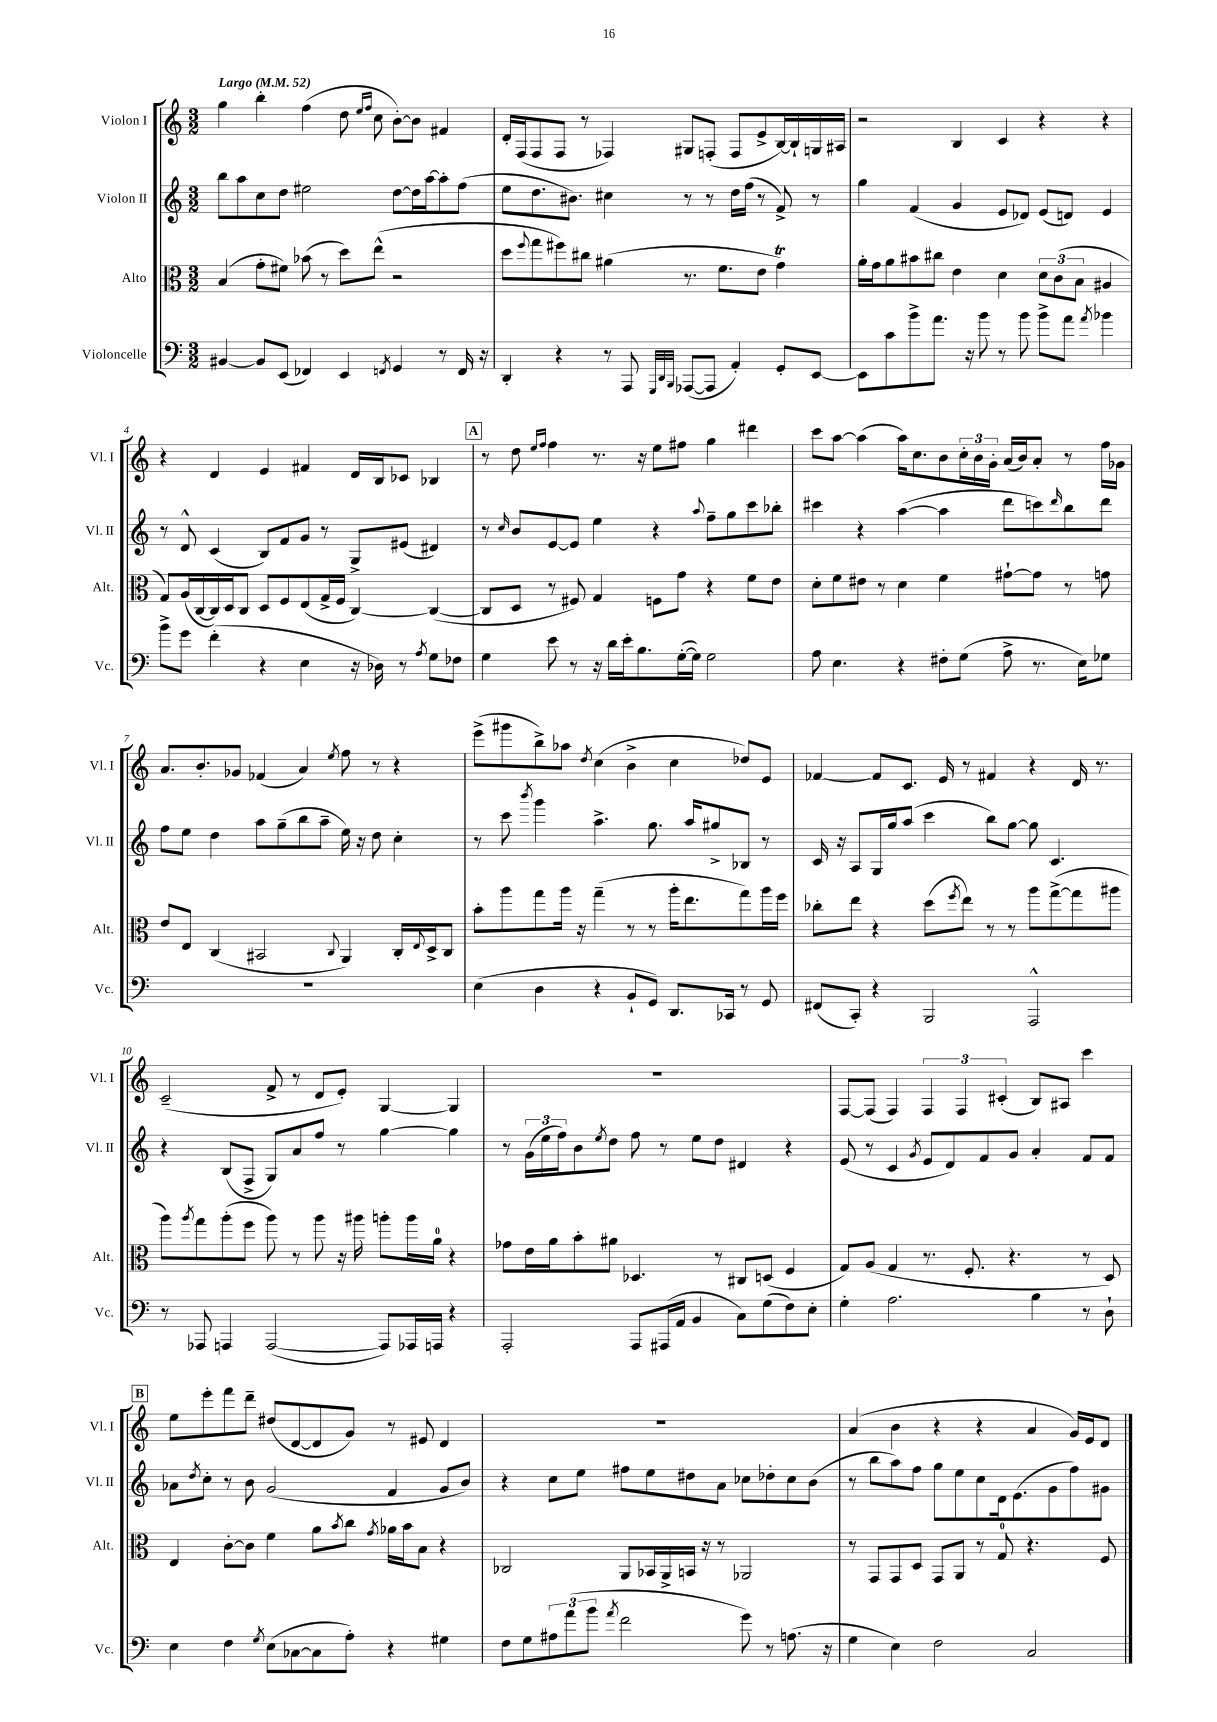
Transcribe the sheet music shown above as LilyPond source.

<<
\new StaffGroup <<
\new Staff = "s0" \with { instrumentName = "Violon I" shortInstrumentName = "Vl. I" } {
    \clef treble \key c \major \numericTimeSignature \time 3/2 \tempo "Largo" 4 = 52
    g''4 b''4-. f''4( d''8 \grace { e''16 f''16 } c''8 b'8~-.) b'8 fis'4 |
    d'16-. f16( f8 f8 r8 fes4) gis8 f8-.( f8 e'8-> b16~) b16-! g16 ais16 |
    r2 b4 c'4 r4 r4 |
    r4 d'4 e'4 fis'4 d'16 b16 ces'8 bes4 |
    \mark \markup { \box "A" } r8 d''8 \grace { e''16 f''16 } f''4 r8. r16 e''8 fis''8 g''4 dis'''4 |
    c'''8 a''8~ a''4( a''16) c''8. b'8 \tuplet 3/2 { c''16-. b'16 g'16-. } a'16( b'16) a'8-. r8 f''16 ges'16 |
    a'8. b'8.-. ges'8 fes'4( a'4) \acciaccatura { e''8 } f''8 r8 r4 |
    e'''8->( gis'''8 b''8->) aes''8 \acciaccatura { d''8 } c''4( b'4-> c''4 des''8) e'8 |
    fes'4~ fes'8 c'8. e'16 r8 fis'4 r4 d'16 r8. |
    c'2--( f'8-> r8 d'8 e'8-.) g4~ g4 |
    R1. |
    f8~ f8( f4) \tuplet 3/2 { f4 f4 cis'4-.( } b8) ais8 c'''4 |
    \mark \markup { \box "B" } e''8 e'''8-. f'''8 d'''8-- dis''8( d'8~ d'8 g'8) r8 eis'8 d'4 |
    R1. |
    a'4( b'4 r4 r4 a'4 g'16) e'16 d'8 \bar "|." |
}
\new Staff = "s1" \with { instrumentName = "Violon II" shortInstrumentName = "Vl. II" } {
    \clef treble \key c \major \numericTimeSignature \time 3/2
    b''8 a''8 c''8 d''8 eis''2 d''8~ d''16 a''16~ a''8-. f''8( |
    e''8 d''8. bis'8.) cis''4 r8 r8 d''16 f''16( r8 f'8->) r8 |
    g''4 f'4( g'4 e'8 des'8) e'8( d'8) e'4 |
    r8 d'8-^ c'4( b8) f'8 g'8 r8 g8-> eis'8( dis'4) |
    \mark \markup { \box "A" } r8 \grace { c''16 } b'8 e'8~ e'8 e''4 r4 \appoggiatura { a''8 } f''8-- g''8 c'''8 bes''8-. |
    cis'''4 r4 a''4~( a''4 d'''8 c'''8) \grace { d'''16 } b''8 d'''8 |
    f''8 e''8 d''4 a''8 g''8--( b''8 a''8-- e''16) r16 d''8 c''4-. |
    r8 c'''8 \acciaccatura { b'''8 } g'''4 a''4.-> g''8. a''16 gis''8-> bes8 r8 |
    c'16 r16 a8 g16 g''16 a''8( c'''4 b''8) g''8~ g''8 c'4. |
    r4 b8( f8-> g8) a'8 f''8 r8 g''4~ g''4 |
    r8 \tuplet 3/2 { g'16( e''16 f''16) } b'8 \acciaccatura { e''8 } d''8 f''8 r8 e''8 d''8 dis'4 r4 |
    e'8( r8 c'4 \acciaccatura { g'8 } e'8 d'8) f'8 g'8 a'4-. f'8 f'8 |
    \mark \markup { \box "B" } aes'8 \acciaccatura { d''8 } c''8-. r8 b'8 g'2( f'4 g'8 b'8) |
    r4 c''8 e''8 fis''8 e''8 dis''8 a'8 ces''8 des''8-. ces''8 b'8( |
    r8 b''8 a''8) f''8 g''8 e''8 c''8 d'16 e'8.( g'8 f''8) gis'8 \bar "|." |
}
\new Staff = "s2" \with { instrumentName = "Alto" shortInstrumentName = "Alt." } {
    \clef alto \key c \major \numericTimeSignature \time 3/2
    b4( g'8-. fis'8) bes'8( r8 d''8) e''8-^( r2 |
    d''8 \appoggiatura { f''8 } g''8 fis''8) cis''8 ais'4( r8. f'8. e'8 g'4\trill) |
    a'16-. g'16 a'8 bis'8 cis''8 e'4 d'4 \tuplet 3/2 { d'8 c'8( b8 } ais4 |
    g8) a16( c16~ c16) d16 c8 d8 f8 e8( g16-> f16 c4~) c4~( |
    \mark \markup { \box "A" } c8 d8 r8 fis8) g4 f8 g'8 r4 f'8 e'8 |
    d'8-. f'8 eis'8 r8 d'4 f'4 gis'8~-! gis'8 r8 g'8 |
    e'8 e8 c4( bis,2 \appoggiatura { c8 } a,4) c16-. \appoggiatura { e8 } d16-> c8 |
    b'8-. a''8 g''8 a''16 r16 g''4--( r8 r8 a''16-. e''8. g''8) a''16 f''16 |
    ces''8-. e''8 r4 d''8( \acciaccatura { f''8 } e''8) r8 r8 a''8 g''8~->( g''8 ais''8 |
    a''8) \acciaccatura { a''8 } g''8 a''8-.( f''8 a''8) r8 a''8 r16 ais''16 a''8-. a''16 a'16-0 r4 |
    ges'8 e'16 a'16 b'8-. ais'8 des4. r8 cis8 d8( f4 |
    g8) a8( g4 r8. f8.-. r4. r8 d8) |
    \mark \markup { \box "B" } e4 c'8~-. c'8 f'4 a'8 \acciaccatura { b'8 } c''8 \acciaccatura { g'8 } aes'16 b'16 b8 r4 |
    ces2 a,8 bes,16 a,16-> b,16 r16 r8 aes,2 |
    r8 g,8 g,8 d8 g,8 a,8 r8 g8-0 r4. f8 \bar "|." |
}
\new Staff = "s3" \with { instrumentName = "Violoncelle" shortInstrumentName = "Vc." } {
    \clef bass \key c \major \numericTimeSignature \time 3/2
    bis,4~ bis,8 e,8( fes,4) e,4 \acciaccatura { f,8 } g,4 r8 f,16 r16 |
    d,4-. r4 r8 a,,8 \grace { g,,32 d,32 b,,32 } aes,,8~( aes,,8 a,4-.) g,8-. e,8~ |
    e,8 c'8 b'8-> a'8. r16 b'8 r8 b'8 b'8-> a'8 \acciaccatura { a'8 } bes'4 |
    b'8-> g'8 f'4-.( r4 e4 r16 des16) r8 \acciaccatura { a8 } g8 fes8 |
    \mark \markup { \box "A" } g4 e'8 r8 r16 d'16 e'16-. b8. g16~-.( g16) g2 |
    a8 e4. r4 fis8-. g8( a8-> r8. e16) ges8 |
    R1. |
    e4( d4 r4 b,8-! g,8) d,8. ces,16 r8 g,8 |
    fis,8( c,8-.) r4 b,,2 a,,2-^ |
    r8 aes,,8 a,,4 a,,2~( a,,8) aes,,16 a,,16 r4 |
    a,,2-. a,,8 ais,,16( a,16 b,4 c8) g8( f8) e8-. |
    g4-. a2. b4 r8 d8-! |
    \mark \markup { \box "B" } e4 f4 \acciaccatura { g8 } e8( ces8~ ces8 a8-.) r4 gis4 |
    f8 g8 \tuplet 3/2 { ais8 a'8( b'8 } \acciaccatura { a'8 } f'2 g'8) r8 a8.( r16 |
    g4 e4) f2 c2 \bar "|." |
}
>>
>>
